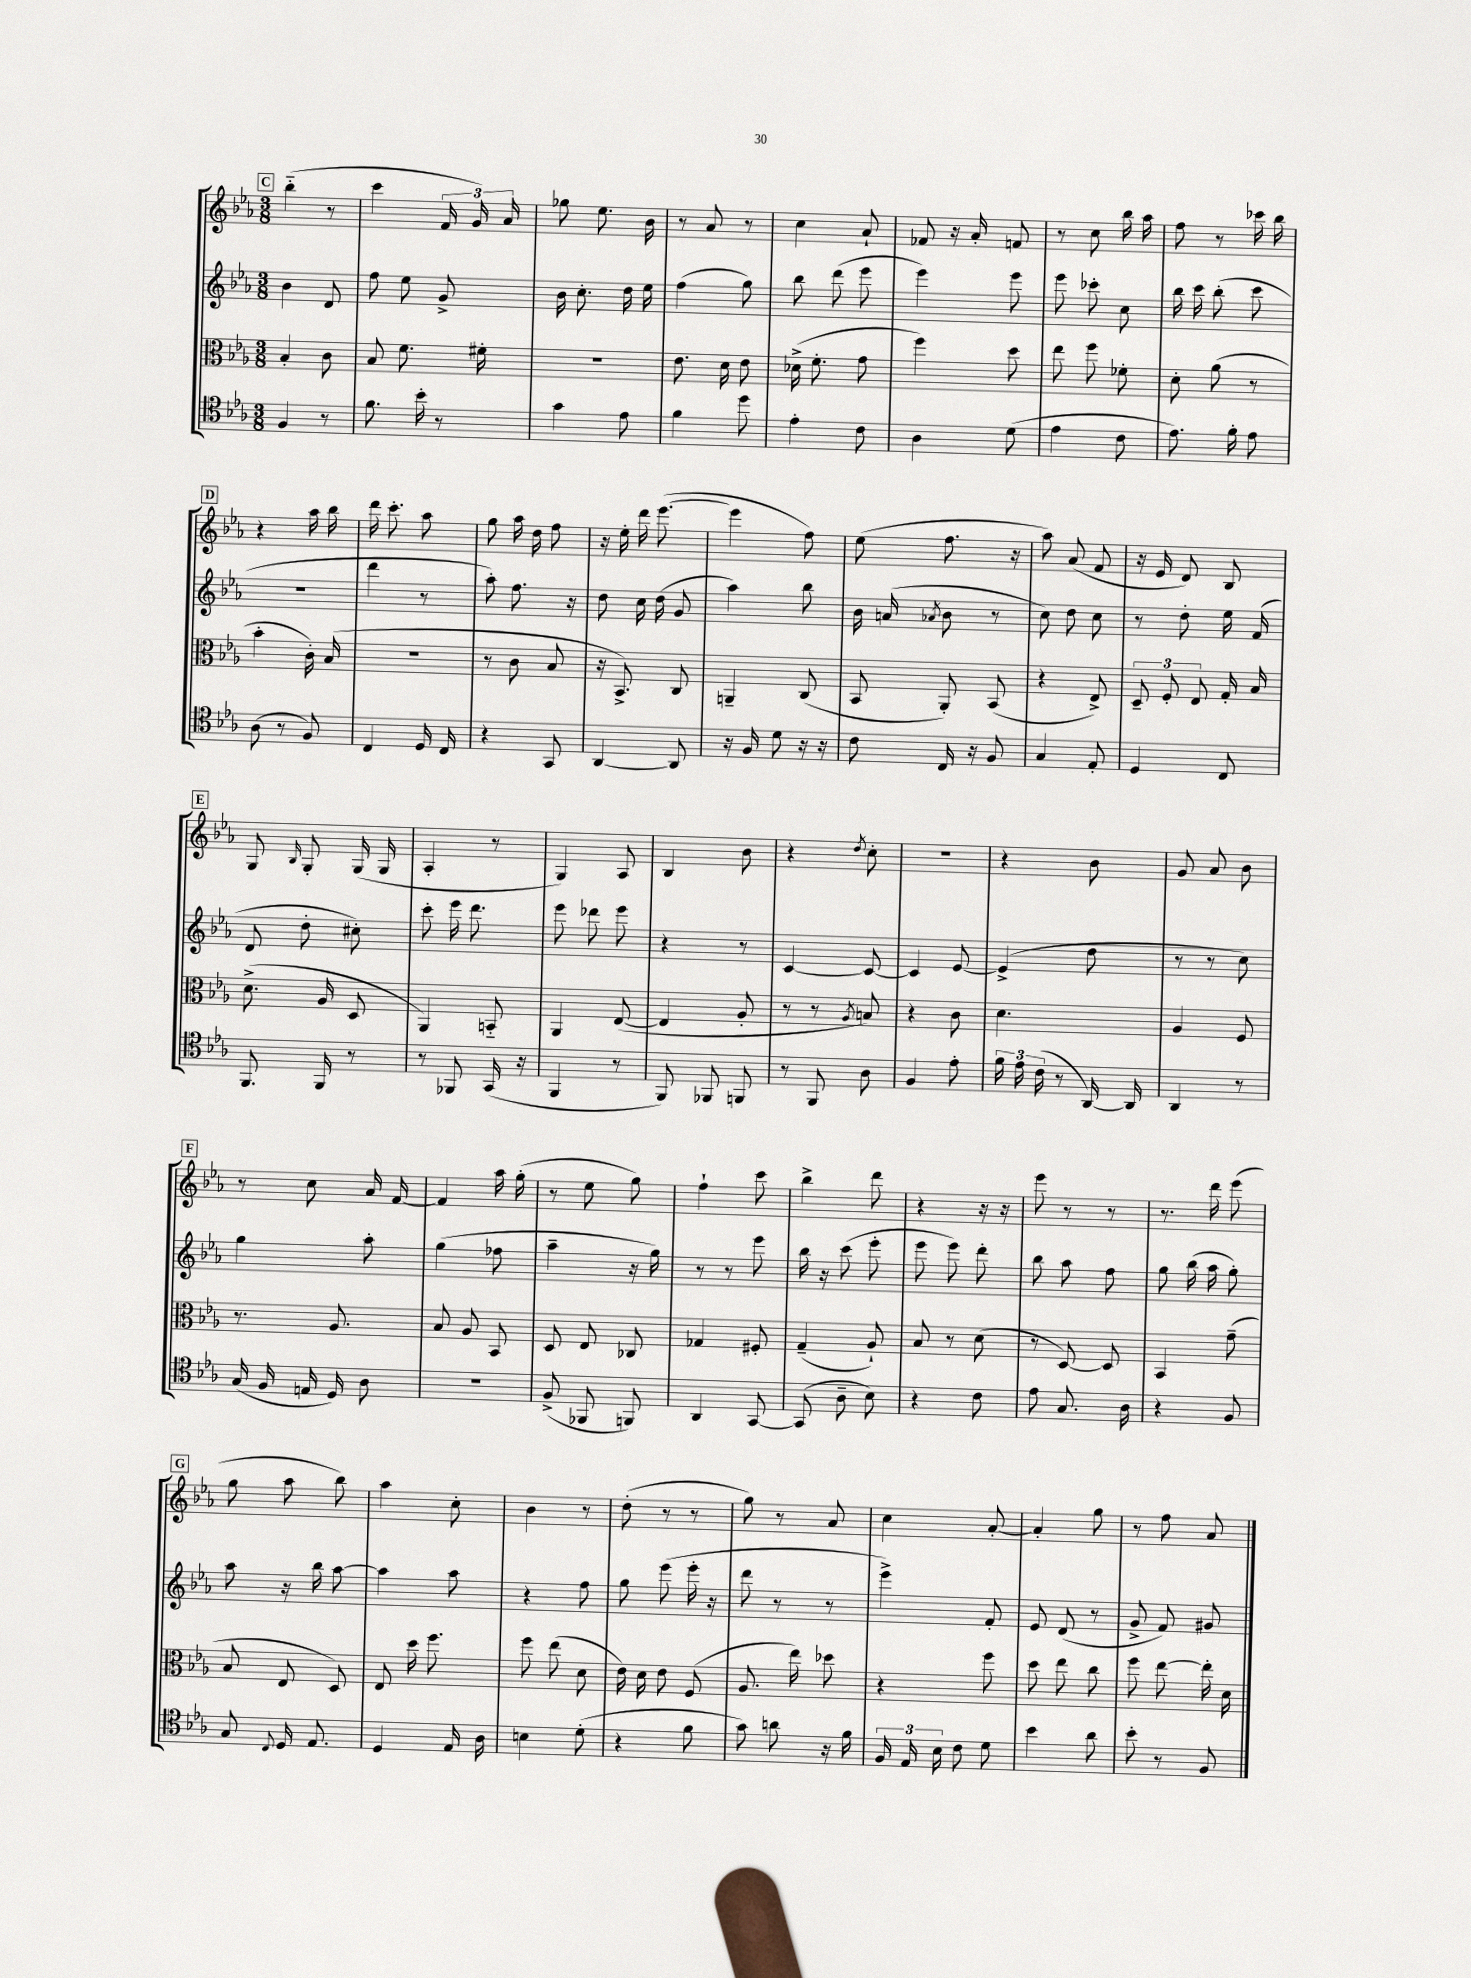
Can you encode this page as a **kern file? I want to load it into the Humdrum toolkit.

**kern	**kern	**kern	**kern
*staff4	*staff3	*staff2	*staff1
*clefC4	*clefC3	*clefG2	*clefG2
*k[b-e-a-]	*k[b-e-a-]	*k[b-e-a-]	*k[b-e-a-]
*M3/8	*M3/8	*M3/8	*M3/8
4F	4B-'	4b-	(4bb-'~
8r	8c	8d	8r
=	=	=	=
8.f	8B-	8ff	4ccc
.	8.f	8ee-	.
16b-'	.	.	.
8r	.	8g^	24f
.	.	.	24g)
.	16f#'	.	.
.	.	.	24a-
=	=	=	=
4g	4.r	16b-	8gg-
.	.	8.cc'	.
.	.	.	8.ee-
8e-	.	16dd	.
.	.	16ee-	16b-
=	=	=	=
4f	8.e-	(4ff	8r
.	.	.	8a-
.	16d	.	.
8dd	8e-	8gg)	8r
=	=	=	=
4e-'	(16d-^	8bb-	4cc
.	8.f'	.	.
.	.	(8ddd	.
8c	8g	8eee-	8a-`
=	=	=	=
4A-	4ff)	4eee-)	8f-
.	.	.	16r
.	.	.	16a-'
(8d	8dd	8eee-	8f
=	=	=	=
4e-	8ee-	8eee-	8r
.	8ff	8ccc-'	8cc
8c	8f-'	8cc	16bb-
.	.	.	16aa-
=	=	=	=
8.e-)	8d'	16bb-	8ff
.	.	16ccc	.
.	(8a-	(8bb-'	8r
16f'	.	.	.
8e-	8r	8ccc	16ccc-
.	.	.	16bb-
=	=	=	=
(8A-	4b-'	4.r	4r
8r	.	.	.
8F)	16c')	.	16aa-
.	(16B-	.	16bb-
=	=	=	=
4C	4.r	4ddd	16ddd
.	.	.	8.ccc'
16D	.	8r	8aa-
16C	.	.	.
=	=	=	=
4r	8r	8aa-')	8gg
.	8c	8.ff	16aa-
.	.	.	16dd
8GG	8B-	.	8ff
.	.	16r	.
=	=	=	=
[4AA-	16r	8dd	16r
.	8.BB-^)	.	16ee-'
.	.	16cc	16ddd
.	.	(16dd	([8.eee-
8AA-]	8C	8g	.
=	=	=	=
16r	4AA~	4aa-)	4eee-]
16F	.	.	.
8d	.	.	.
16r	(8C	8bb-	8ff)
16r	.	.	.
=	=	=	=
8c	8BB-	16b-	(8ee-
.	.	(16a	.
.	.	8qa-	.
16C	8AA-')	8b-	8.ff
16r	.	.	.
8F	(8BB-	8r	.
.	.	.	16r
=	=	=	=
4G	4r	8cc)	8aa-)
.	.	8dd	(8a-
8E-'	8E-^)	8cc	8f
=	=	=	=
4D	12D~	8r	16r
.	.	.	16e-
.	12F'	.	.
.	.	8dd'	8d)
.	12E-	.	.
8C	16G'	16ee-	8B-
.	16B-	(16f	.
=	=	=	=
8.FF	(8.d^	8d	8G
.	.	.	16qqB-
.	.	8dd'	8G'
16FF	16A-	.	.
8r	8D	8cc#')	(16G
.	.	.	16G
=	=	=	=
8r	4AA-)	8ccc'	4A-'
8FF-	.	16eee-	.
.	.	8.ddd	.
(16GG	8BB'~	.	8r
16r	.	.	.
=	=	=	=
4FF	4AA-	8eee-	4G)
.	.	8ddd-	.
8r	([8E-	8eee-	8A-
=	=	=	=
8FF)	4E-]	4r	4B-
8FF-	.	.	.
8FF	8A-'	8r	8b-
=	=	=	=
8r	8r	[4c	4r
8FF	8r	.	.
.	8qA-	.	8qdd
8A-	8B)	8c_	8cc'
=	=	=	=
4F	4r	4c]	4.r
8e-'	8c	[8e-	.
=	=	=	=
24f	4.d	(4e-^]	4r
24e-	.	.	.
(24c	.	.	.
8r	.	.	.
[16AA-)	.	8dd	8b-
16AA-]	.	.	.
=	=	=	=
4AA-	4A-	8r	8g
.	.	8r	8a-
8r	8F	8cc)	8b-
=	=	=	=
(16G	8.r	4gg	8r
16F	.	.	.
16E	.	.	8cc
16D)	8.A-	.	.
8A-	.	8aa-'	16a-
.	.	.	[16f
=	=	=	=
4.r	8B-	(4gg	4f]
.	8A-	.	.
.	8BB-	8ff-	16aa-
.	.	.	(16gg'
=	=	=	=
(8F^	8D	4aa-~	8r
8FF-	8E-	.	8ee-
8FF)	8C-	16r	8gg)
.	.	16gg)	.
=	=	=	=
4AA-	4G-	8r	4ff`
.	.	8r	.
[8GG	8F#'	8eee-	8ccc
=	=	=	=
(8GG]	(4G~	16bb-	4bb-^
.	.	16r	.
8A-~	.	(8ccc	.
8B-)	8A-`)	8eee-'	8ddd
=	=	=	=
4r	8B-	8eee-	4r
.	8r	8eee-)	.
8c	(8d	8ddd'	16r
.	.	.	16r
=	=	=	=
8e-	8r	8bb-	8eee-
8.G	[8D)	8aa-	8r
.	8D]	8ff	8r
16A-	.	.	.
=	=	=	=
4r	4BB-	8gg	8.r
.	.	(16bb-	.
.	.	16aa-	16ddd
8F	(8g~	8gg')	(8eee-
=	=	=	=
8G	8B-	8aa-	8gg
8qqC	.	.	.
16D	8E-	16r	8aa-
8.E-	.	16bb-	.
.	8D)	[8aa-	8bb-)
=	=	=	=
4D	8E-	4aa-]	4aa-
.	16dd	.	.
.	8.ff	.	.
16E-	.	8aa-	8cc'
16A-	.	.	.
=	=	=	=
4B	8ff	4r	4b-
.	(8ee-	.	.
(8d'	8d	8ff	8r
=	=	=	=
4r	16e-)	8gg	(8dd'
.	16d	.	.
.	8e-	(8eee-	8r
8f	(8F	16eee-'	8r
.	.	16r	.
=	=	=	=
8g)	8.A-	8ddd	8gg)
8a	.	8r	8r
.	16ee-)	.	.
16r	8dd-	8r	8a-
16f	.	.	.
=	=	=	=
24F	4r	4eee-^)	4cc
24E-	.	.	.
24B-	.	.	.
8c	.	.	.
8d	8ff	8f'	[8a-'
=	=	=	=
4b-	8dd	8e-	4a-']
.	8ee-	(8d	.
8a-	8cc	8r	8gg
=	=	=	=
8b-'	8ff	8g^	8r
8r	[8ee-	8f)	8ff
8F	16ee-']	8g#	8a-
.	16d	.	.
==	==	==	==
*-	*-	*-	*-
